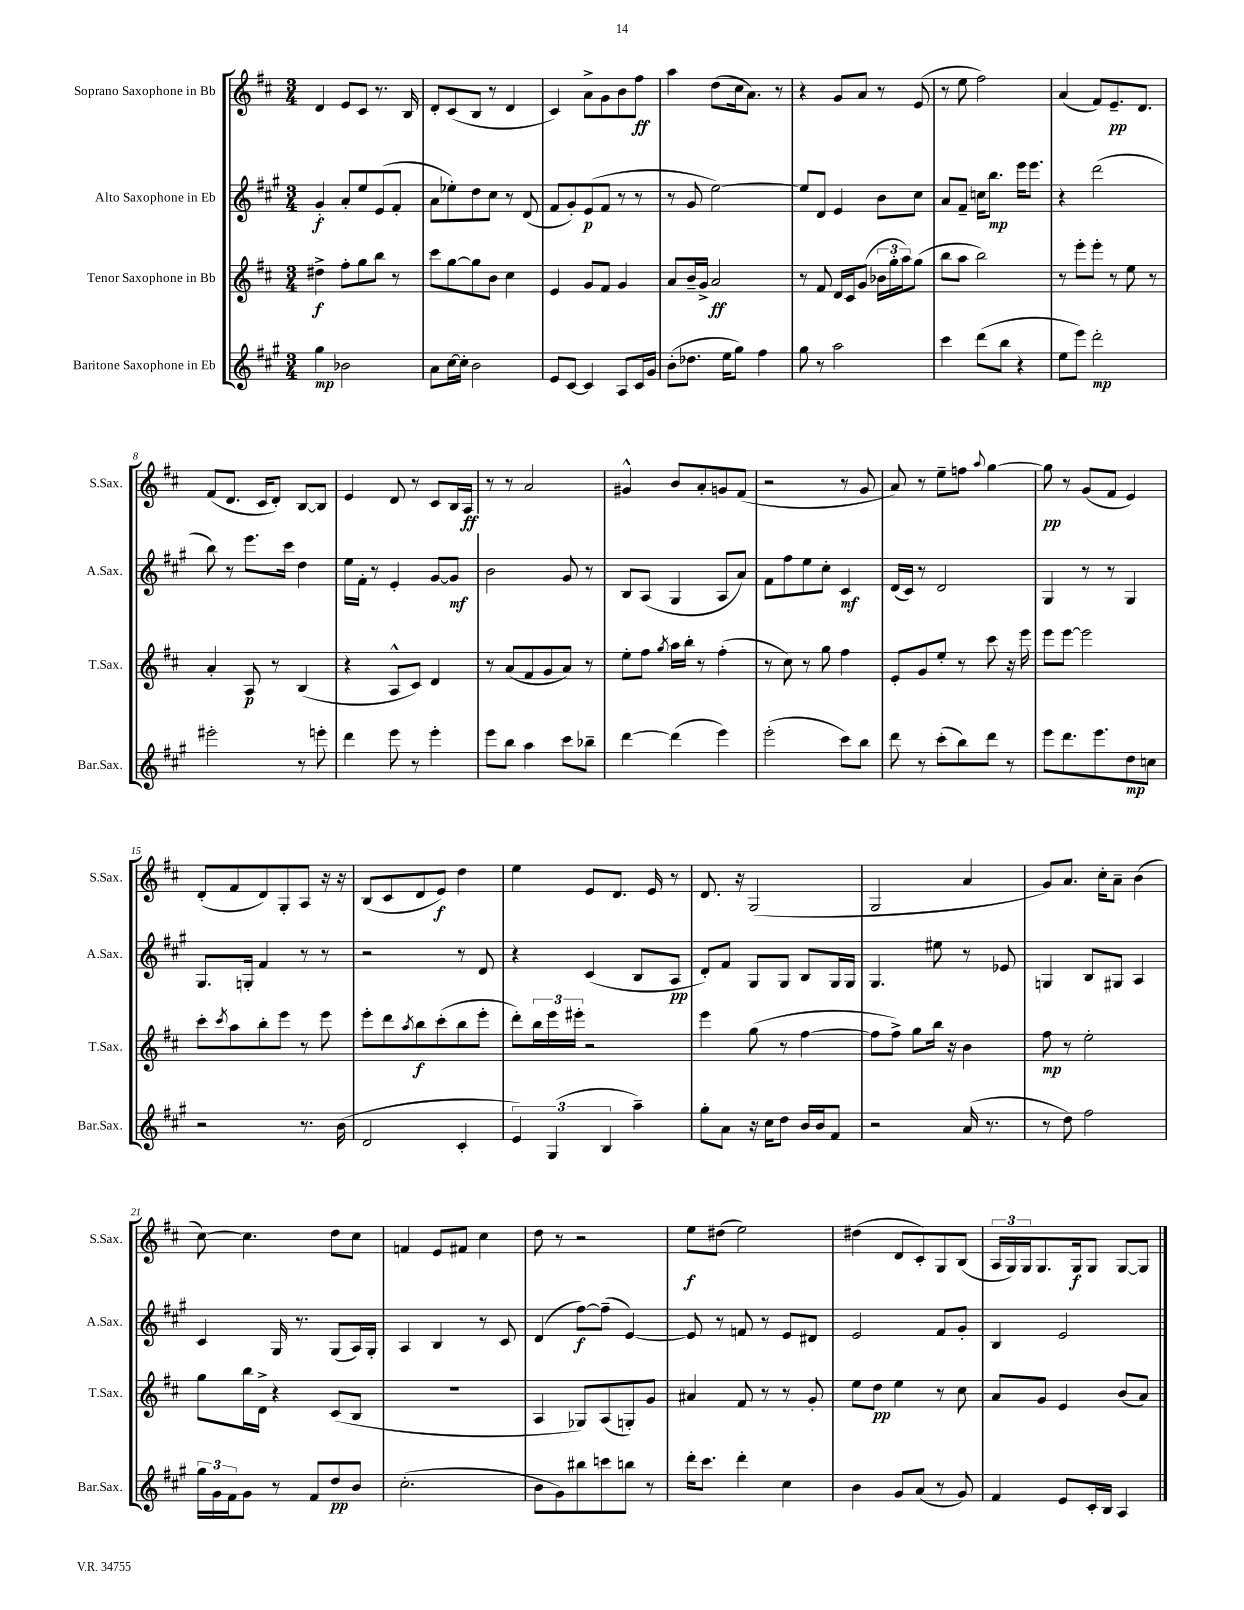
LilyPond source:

<<
\new StaffGroup <<
\new Staff = "s0" \with { instrumentName = "Soprano Saxophone in Bb" shortInstrumentName = "S.Sax." } {
    \clef treble \key d \major \numericTimeSignature \time 3/4
    d'4 e'8 cis'8 r8. b16 |
    d'8-. cis'8( b8 r8 d'4 |
    cis'4) a'8-> g'8 b'8 fis''8\ff |
    a''4 d''8( cis''16 a'8.) r8 |
    r4 g'8 a'8 r8 e'8( |
    r8 e''8 fis''2) |
    a'4( fis'8) e'8.--\pp d'8. |
    fis'8( d'8. cis'16 d'8-.) b8~ b8 |
    e'4 d'8 r8 cis'8 b16 a16\ff |
    r8 r8 a'2 |
    gis'4-^ b'8 a'8-. g'8 fis'8( |
    r2 r8 g'8 |
    a'8) r8 e''8-- f''8 \appoggiatura { a''8 } g''4~ |
    g''8\pp r8 g'8( fis'8 e'4) |
    d'8-.( fis'8 d'8) g8-. a8 r16 r16 |
    b8( cis'8 d'8 e'8\f) d''4 |
    e''4 e'8 d'8. e'16 r8 |
    d'8. r16 g2( |
    g2 a'4 |
    g'8) a'8. cis''16-. a'8-- b'4( |
    cis''8~) cis''4. d''8 cis''8 |
    f'4 e'8 fis'8 cis''4 |
    d''8 r8 r2 |
    e''8\f dis''8( e''2) |
    dis''4( d'8 cis'8-.) g8 b8( |
    \tuplet 3/2 { a16 g16) g16 } g8. g16\f g8 g8~ g8 \bar "|." |
}
\new Staff = "s1" \with { instrumentName = "Alto Saxophone in Eb" shortInstrumentName = "A.Sax." } {
    \clef treble \key a \major \numericTimeSignature \time 3/4
    gis'4-.\f a'8-. e''8 e'8( fis'8-. |
    a'8 ees''8-.) d''8 cis''8 r8 d'8( |
    fis'8 gis'8-.) e'8\p( fis'8 r8 r8 |
    r8 gis'8 e''2~) |
    e''8 d'8 e'4 b'8 cis''8 |
    a'8 fis'8-- c''16 b''8.\mp e'''16 e'''8. |
    r4 d'''2( |
    b''8) r8 e'''8. cis'''16 d''4 |
    e''16 fis'16-. r8 e'4-. gis'8~ gis'8\mf |
    b'2 gis'8 r8 |
    b8 a8( gis4 a8 a'8) |
    fis'8 fis''8 e''8 cis''8-. cis'4\mf |
    d'16( cis'16) r8 d'2 |
    gis4 r8 r8 gis4 |
    gis8. g16-. fis'4 r8 r8 |
    r2 r8 d'8 |
    r4 cis'4( b8 a8\pp |
    d'8-.) fis'8 gis8 gis8 b8 gis16 gis16 |
    gis4. eis''8 r8 ees'8 |
    g4 b8 gis8 a4 |
    cis'4 gis16 r8. gis8( a16) gis16-. |
    a4 b4 r8 cis'8 |
    d'4( fis''8~\f) fis''8--( e'4~) |
    e'8 r8 f'8 r8 e'8 dis'8 |
    e'2 fis'8 gis'8-. |
    b4 e'2 \bar "|." |
}
\new Staff = "s2" \with { instrumentName = "Tenor Saxophone in Bb" shortInstrumentName = "T.Sax." } {
    \clef treble \key d \major \numericTimeSignature \time 3/4
    dis''4->\f fis''8-. g''8 b''8 r8 |
    cis'''8 g''8~ g''8 b'8 cis''4 |
    e'4 g'8 fis'8 g'4 |
    a'8 b'16-- g'16-> a'2\ff |
    r8 fis'8 d'16 cis'16 g'8( \tuplet 3/2 { bes'16 g''16-. a''16) } g''8( |
    b''8 a''8 b''2) |
    r8 e'''8-. e'''8-. r8 e''8 r8 |
    a'4-. a8\p r8 b4( |
    r4 a8-^ cis'8) d'4 |
    r8 a'8( fis'8 g'8 a'8) r8 |
    e''8-. fis''8 \acciaccatura { g''8 } a''16 b''16-. r8 fis''4-.( |
    r8 cis''8) r8 g''8 fis''4 |
    e'8-. g'8 e''8-. r8 cis'''8 r16 e'''16 |
    e'''8 e'''8~ e'''2 |
    cis'''8-. \acciaccatura { cis'''8 } a''8 b''8-. e'''8 r8 e'''8 |
    e'''8-. d'''8 \acciaccatura { a''8 } b''8\f cis'''8-.( b''8 e'''8-. |
    d'''8-.) \tuplet 3/2 { b''16 e'''16 eis'''16-. } r2 |
    e'''4 g''8( r8 fis''4~ |
    fis''8 fis''8->) g''8 b''16 r16 b'4 |
    fis''8\mp r8 e''2-. |
    g''8 b''16 d'16-> r4 cis'8( b8 |
    R2. |
    a4 ges8) a8( g8-.) g'8 |
    ais'4 fis'8 r8 r8 g'8-. |
    e''8 d''8\pp e''4 r8 cis''8 |
    a'8 g'8 e'4 b'8( a'8) \bar "|." |
}
\new Staff = "s3" \with { instrumentName = "Baritone Saxophone in Eb" shortInstrumentName = "Bar.Sax." } {
    \clef treble \key a \major \numericTimeSignature \time 3/4
    gis''4\mp bes'2 |
    a'8 cis''16~ cis''16-. b'2 |
    e'8 cis'8~ cis'4 a8 cis'16 gis'16 |
    b'8-.( des''8. e''16 gis''8) fis''4 |
    gis''8 r8 a''2 |
    cis'''4 d'''8( b''8 r4 |
    e''8 e'''8) d'''2-.\mp |
    eis'''2-. r8 e'''8-. |
    d'''4 e'''8 r8 e'''4-. |
    e'''8 b''8 a''4 cis'''8 bes''8-- |
    d'''4~ d'''4( e'''4) |
    e'''2-.( cis'''8) b''8 |
    d'''8 r8 cis'''8-.( b''8) d'''8 r8 |
    e'''8 d'''8. e'''8. d''8\mp c''8 |
    r2 r8. b'16( |
    d'2 cis'4-. |
    \tuplet 3/2 { e'4) gis4( b4 } a''4--) |
    gis''8-. a'8 r16 cis''16 d''8 b'16 b'16 fis'8 |
    r2 a'16( r8. |
    r8 d''8) fis''2 |
    \tuplet 3/2 { gis''16 gis'16 fis'16 } gis'8 r8 fis'8 d''8\pp b'8 |
    cis''2.-.( |
    b'8 gis'8) bis''8 c'''8 b''8 r8 |
    d'''16-. cis'''8. d'''4-. cis''4 |
    b'4 gis'8 a'8( r8 gis'8) |
    fis'4 e'8 cis'16-. b16 a4 \bar "|." |
}
>>
>>
